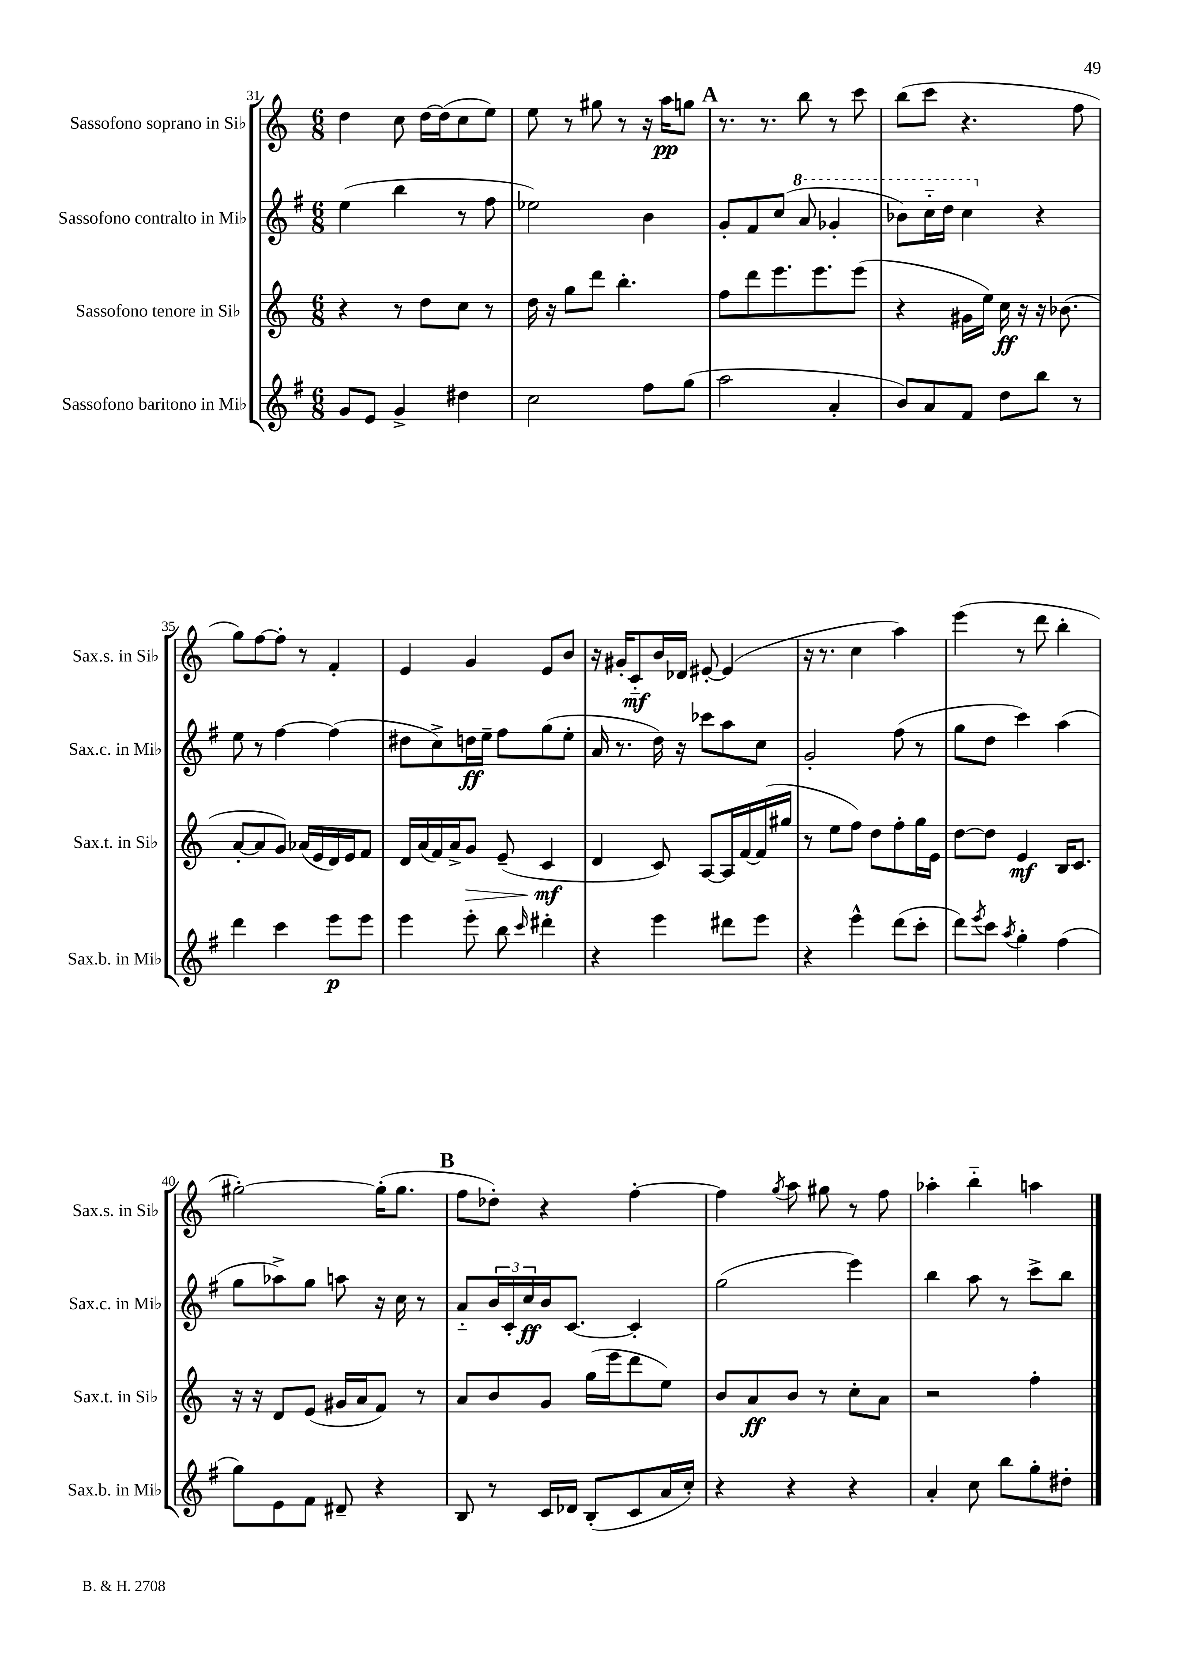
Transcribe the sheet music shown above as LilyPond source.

<<
\new StaffGroup <<
\new Staff = "s0" \with { instrumentName = "Sassofono soprano in Sib" shortInstrumentName = "Sax.s. in Sib" } {
    \clef treble \key c \major \numericTimeSignature \time 6/8
    d''4 c''8 d''16~ d''16( c''8 e''8) |
    e''8 r8 gis''8 r8 r16 a''16\pp g''8 |
    \mark \markup { \bold "A" } r8. r8. b''8 r8 c'''8 |
    b''8( c'''8 r4. f''8 |
    g''8) f''8~ f''8-. r8 f'4-. |
    e'4 g'4 e'8 b'8 |
    r16 gis'16-. c'8-_\mf b'16 des'16 eis'8~-. eis'4( |
    r16 r8. c''4 a''4) |
    e'''4( r8 d'''8 b''4-. |
    gis''2~-.) gis''16-.( gis''8. |
    \mark \markup { \bold "B" } f''8 des''8-.) r4 f''4~-. |
    f''4 \acciaccatura { g''8 } a''8 gis''8 r8 f''8 |
    aes''4-. b''4-_ a''4 \bar "|." |
}
\new Staff = "s1" \with { instrumentName = "Sassofono contralto in Mib" shortInstrumentName = "Sax.c. in Mib" } {
    \clef treble \key g \major \numericTimeSignature \time 6/8
    e''4( b''4 r8 fis''8 |
    ees''2) b'4 |
    \mark \markup { \bold "A" } g'8-. fis'8 c''8( \ottava #1 a''8 ges''4-. |
    bes''8) c'''16-_ d'''16 c'''4 \ottava #0 r4 |
    e''8 r8 fis''4~ fis''4( |
    dis''8 c''8->) d''16\ff e''16-- fis''8 g''8( e''8-. |
    a'16 r8. d''16) r16 ces'''8 a''8 c''8 |
    g'2-. fis''8( r8 |
    g''8 d''8 c'''4) a''4( |
    g''8 aes''8->) g''8 a''8 r16 c''16 r8 |
    \mark \markup { \bold "B" } a'8-_ \tuplet 3/2 { b'16 c'16-. c''16\ff } b'16 c'8.~ c'4-. |
    g''2( e'''4) |
    b''4 a''8 r8 c'''8-> b''8 \bar "|." |
}
\new Staff = "s2" \with { instrumentName = "Sassofono tenore in Sib" shortInstrumentName = "Sax.t. in Sib" } {
    \clef treble \key c \major \numericTimeSignature \time 6/8
    r4 r8 d''8 c''8 r8 |
    d''16 r16 g''8 d'''8 b''4.-. |
    \mark \markup { \bold "A" } f''8 d'''8 e'''8. e'''8. e'''8( |
    r4 gis'16 e''16) c''16\ff r16 r16 bes'8.( |
    a'8~-. a'8 g'8) aes'16( e'16 d'16) e'16 f'8 |
    d'16 a'16( f'16) a'16-> g'8\> e'8--( c'4\mf\! |
    d'4 c'8) a8~ a16 f'16~ f'16( gis''16 |
    r8 e''8 f''8) d''8 f''8-. g''16 e'16 |
    d''8~ d''8 e'4\mf b16 c'8. |
    r16 r16 d'8 e'8( gis'16 a'16 f'8) r8 |
    \mark \markup { \bold "B" } a'8 b'8 g'8 g''16( e'''16 d'''8 e''8) |
    b'8 a'8\ff b'8 r8 c''8-. a'8 |
    r2 f''4-. \bar "|." |
}
\new Staff = "s3" \with { instrumentName = "Sassofono baritono in Mib" shortInstrumentName = "Sax.b. in Mib" } {
    \clef treble \key g \major \numericTimeSignature \time 6/8
    g'8 e'8 g'4-> dis''4 |
    c''2 fis''8 g''8( |
    \mark \markup { \bold "A" } a''2 a'4-. |
    b'8) a'8 fis'8 d''8 b''8 r8 |
    d'''4 c'''4 e'''8\p e'''8 |
    e'''4 e'''8-. b''8 \grace { c'''16 } dis'''4-. |
    r4 e'''4 dis'''8 e'''8 |
    r4 e'''4-^ d'''8( c'''8-. |
    d'''8) \acciaccatura { e'''8 } c'''8 \acciaccatura { a''8 } g''4-. fis''4( |
    g''8) e'8 fis'8 dis'8-- r4 |
    \mark \markup { \bold "B" } b8 r8 c'16 des'16 b8-.( c'8 a'16 c''16-.) |
    r4 r4 r4 |
    a'4-. c''8 b''8 g''8-. dis''8-. \bar "|." |
}
>>
>>
\layout { \context { \Score currentBarNumber = #31 } }
